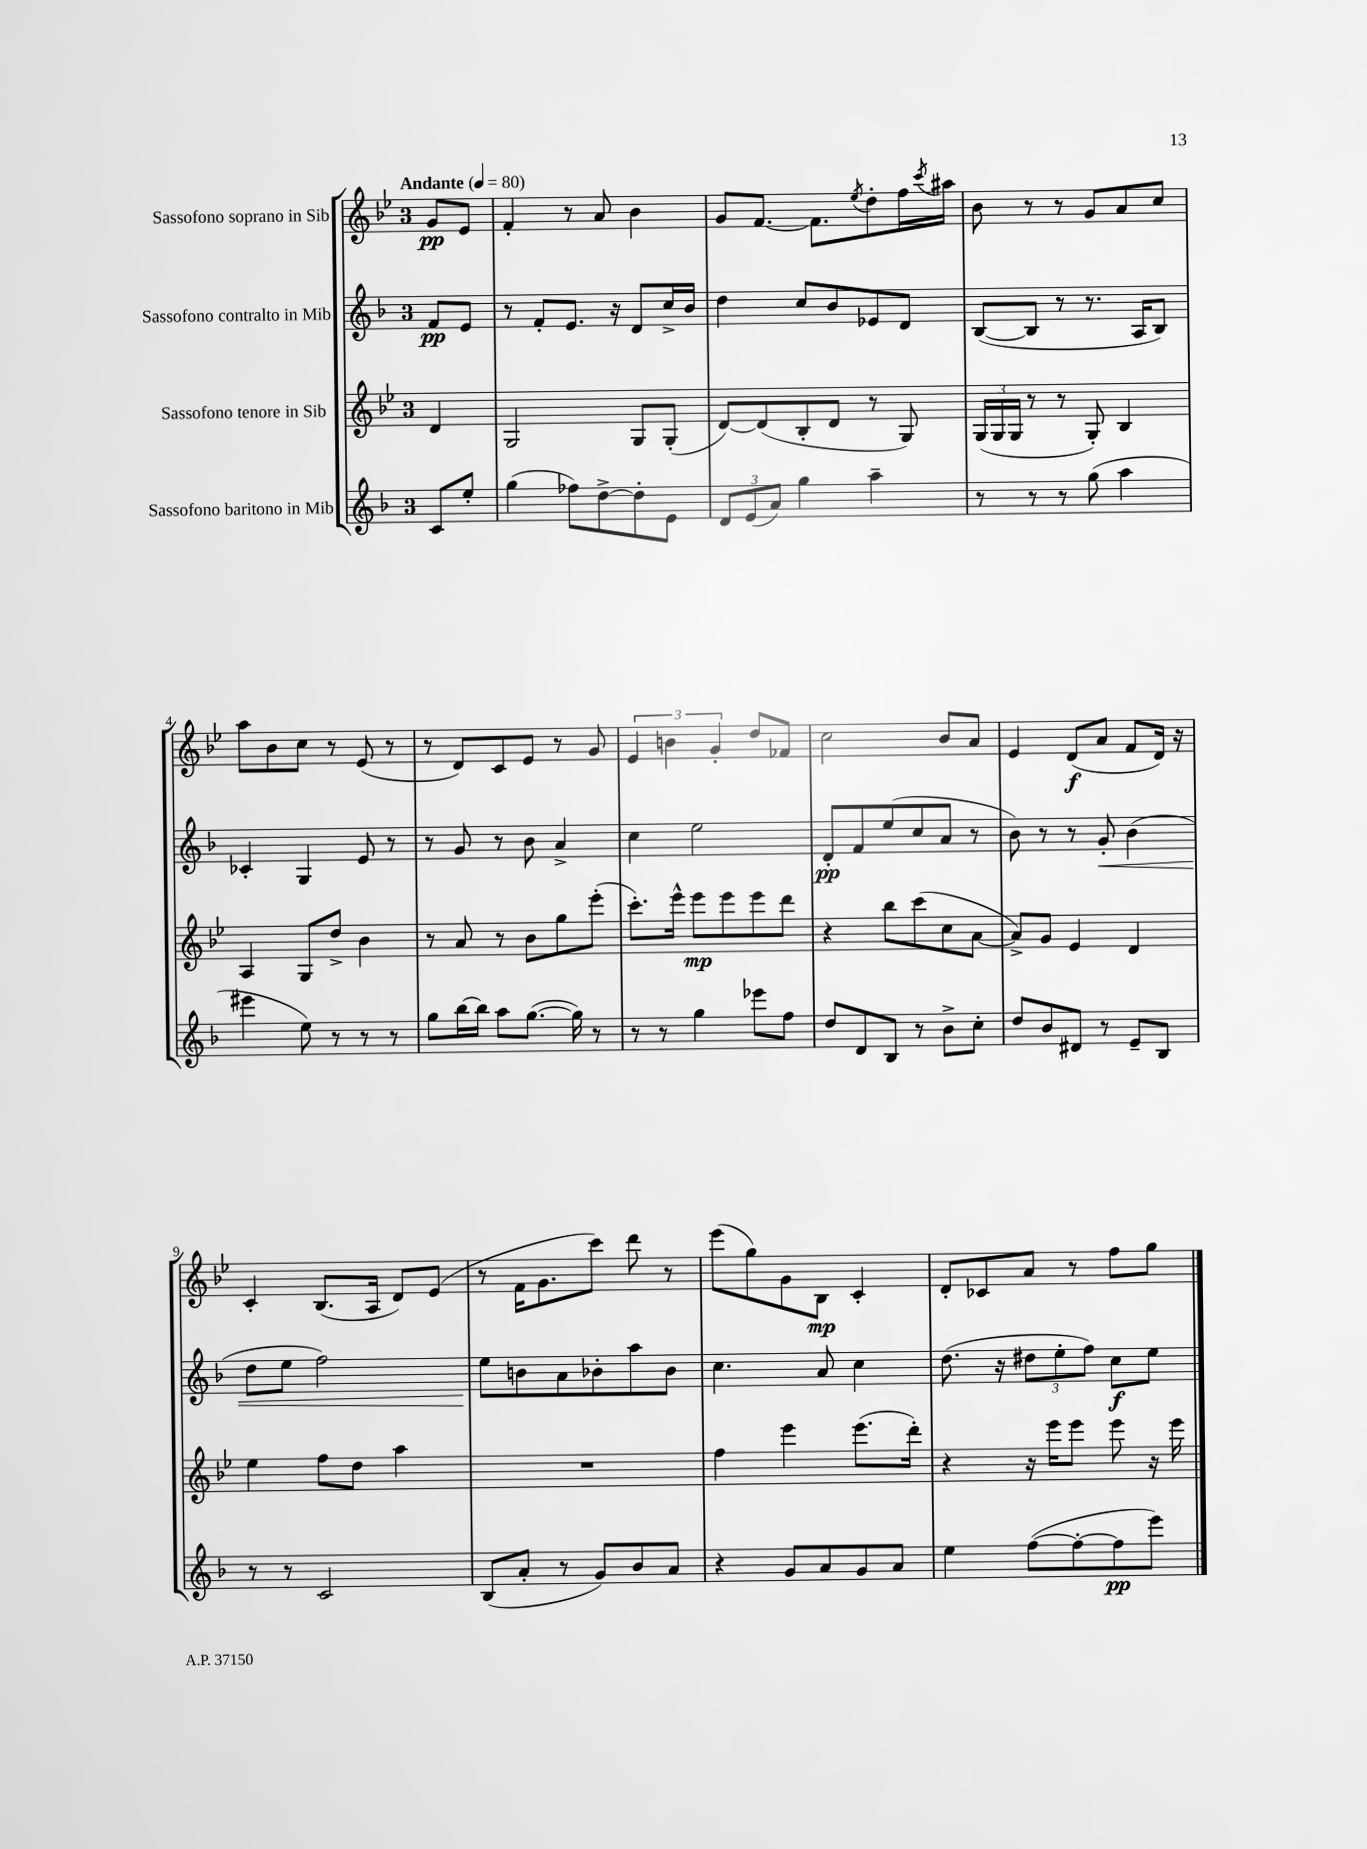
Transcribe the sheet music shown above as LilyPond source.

<<
\new StaffGroup <<
\new Staff = "s0" \with { instrumentName = "Sassofono soprano in Sib" } {
    \clef treble \key bes \major \once \override Staff.TimeSignature.style = #'single-digit \time 3/4 \partial 4 \tempo "Andante" 4 = 80
    g'8\pp ees'8 |
    f'4-. r8 a'8 bes'4 |
    g'8 f'8.~ f'8. \acciaccatura { ees''8 } d''8-. f''16 \acciaccatura { c'''8 } ais''16 |
    bes'8 r8 r8 g'8 a'8 c''8 |
    a''8 bes'8 c''8 r8 ees'8( r8 |
    r8 d'8) c'8 ees'8 r8 g'8 |
    \tuplet 3/2 { ees'4 b'4 g'4-. } d''8 fes'8 |
    c''2 bes'8 a'8 |
    ees'4 d'8\f( a'8 f'8 d'16) r16 |
    c'4-. bes8.( a16 d'8) ees'8( |
    r8 f'16 g'8. c'''8) d'''8 r8 |
    ees'''8( g''8) g'8 bes8\mp c'4-. |
    d'8-. ces'8 a'8 r8 f''8 g''8 \bar "|." |
}
\new Staff = "s1" \with { instrumentName = "Sassofono contralto in Mib" } {
    \clef treble \key f \major \once \override Staff.TimeSignature.style = #'single-digit \time 3/4 \partial 4
    f'8\pp e'8 |
    r8 f'8-. e'8. r16 d'8 c''16-> bes'16 |
    d''4 c''8 bes'8 ees'8 d'8 |
    bes8~( bes8 r8 r8. a16 bes8) |
    ces'4-. g4 e'8 r8 |
    r8 g'8 r8 bes'8 a'4-> |
    c''4 e''2 |
    d'8-.\pp f'8 e''8( c''8 a'8 r8 |
    bes'8) r8 r8 g'8-.\< bes'4( |
    d''8 e''8 f''2) |
    e''8\! b'8 a'8 bes'8-. a''8 bes'8 |
    c''4. a'8 c''4 |
    d''8.( r16 \tuplet 3/2 { dis''8 e''8-. f''8) } c''8\f e''8 \bar "|." |
}
\new Staff = "s2" \with { instrumentName = "Sassofono tenore in Sib" } {
    \clef treble \key bes \major \once \override Staff.TimeSignature.style = #'single-digit \time 3/4 \partial 4
    d'4 |
    g2 g8 g8-.( |
    d'8~) d'8( bes8-. d'8 r8 g8) |
    \tuplet 3/2 { g16( g16 g16 } r8 r8 g8-.) bes4 |
    a4 g8 d''8-> bes'4 |
    r8 a'8 r8 bes'8 g''8 ees'''8-.( |
    c'''8.-.) ees'''16-^ ees'''8\mp ees'''8 ees'''8 d'''8 |
    r4 bes''8 c'''8( c''8 a'8~ |
    a'8->) g'8 ees'4 d'4 |
    ees''4 f''8 d''8 a''4 |
    R2. |
    f''4 ees'''4 ees'''8.( d'''16-.) |
    r4 r16 ees'''16 ees'''8 ees'''8 r16 ees'''16 \bar "|." |
}
\new Staff = "s3" \with { instrumentName = "Sassofono baritono in Mib" } {
    \clef treble \key f \major \once \override Staff.TimeSignature.style = #'single-digit \time 3/4 \partial 4
    c'8 e''8-. |
    g''4( fes''8) d''8~-> d''8-. e'8 |
    \tuplet 3/2 { d'8 e'8( a'8) } g''4 a''4-- |
    r8 r8 r8 g''8( a''4 |
    eis'''4 e''8) r8 r8 r8 |
    g''8 bes''16~ bes''16 a''8 g''8.~( g''16) r8 |
    r8 r8 g''4 ees'''8 f''8 |
    d''8 d'8 bes8 r8 bes'8-> c''8-. |
    d''8 bes'8 dis'8 r8 e'8-- bes8 |
    r8 r8 c'2 |
    bes8( a'8-. r8 g'8) bes'8 a'8 |
    r4 g'8 a'8 g'8 a'8 |
    e''4 f''8~( f''8~-. f''8\pp e'''8) \bar "|." |
}
>>
>>
